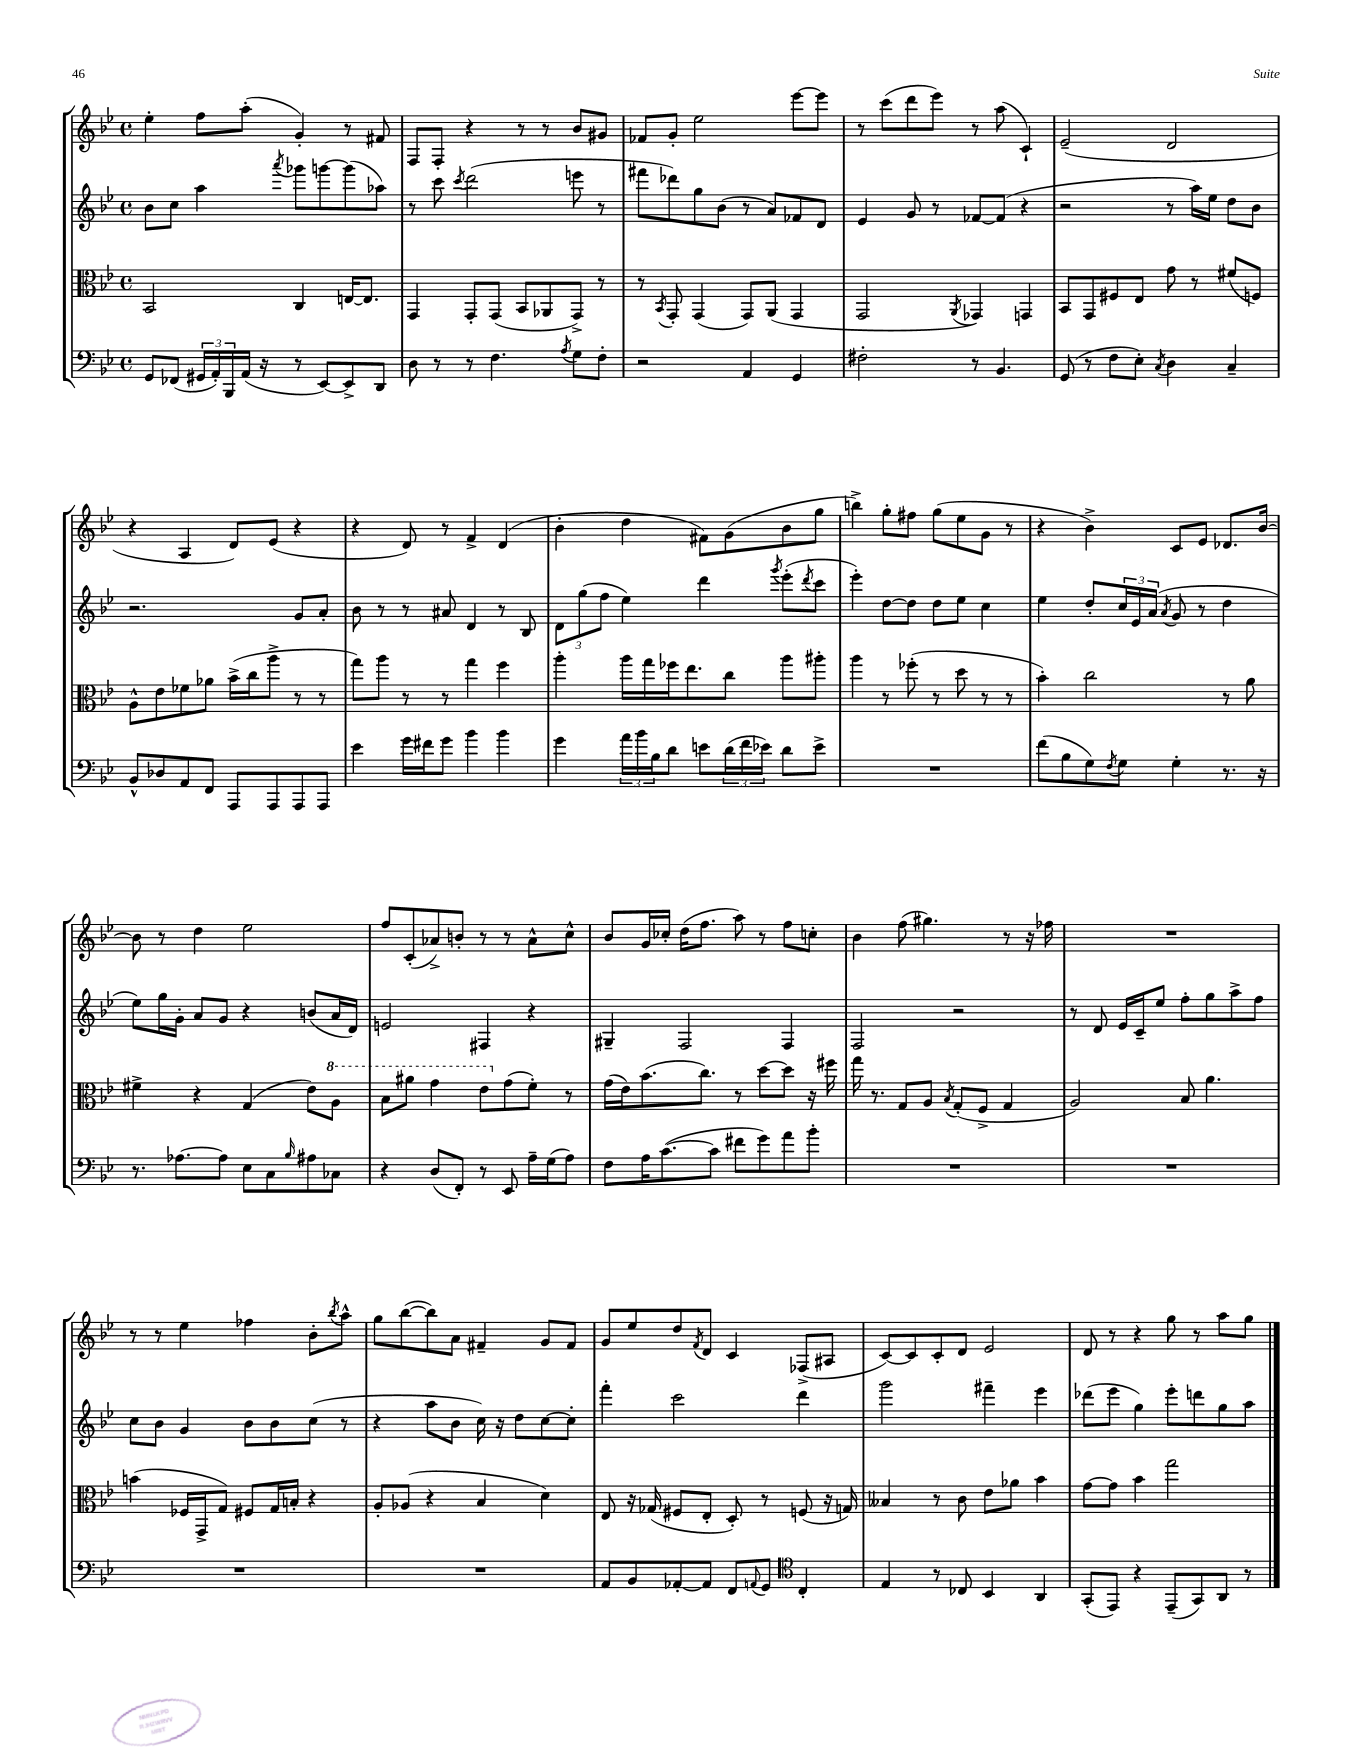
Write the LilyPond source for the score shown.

<<
\new StaffGroup <<
\new Staff = "s0" {
    \clef treble \key bes \major \defaultTimeSignature \time 4/4
    ees''4-. f''8 a''8-.( g'4-.) r8 fis'8 |
    f8 f8-. r4 r8 r8 bes'8 gis'8 |
    fes'8 g'8-. ees''2 ees'''8~ ees'''8 |
    r8 c'''8( d'''8 ees'''8) r8 a''8( c'4-!) |
    ees'2--( d'2 |
    r4 a4 d'8) ees'8( r4 |
    r4 d'8) r8 f'4-> d'4( |
    bes'4-. d''4 fis'8) g'8( bes'8 g''8 |
    b''4->) g''8-. fis''8 g''8( ees''8 g'8 r8 |
    r4 bes'4->) c'8 ees'8 des'8. bes'16~ |
    bes'8 r8 d''4 ees''2 |
    f''8 c'8-.( aes'8->) b'8-. r8 r8 aes'8-^ c''8-^ |
    bes'8 g'16 ces''16-. d''16( f''8. a''8) r8 f''8 c''8-. |
    bes'4 f''8( gis''4.) r8 r16 fes''16 |
    R1 |
    r8 r8 ees''4 fes''4 bes'8-. \acciaccatura { bes''8 } a''8-^ |
    g''8 bes''8~( bes''8) a'8 fis'4-- g'8 fis'8 |
    g'8 ees''8 d''8 \acciaccatura { f'8 } d'8 c'4 fes8->( ais8 |
    c'8~) c'8 c'8-. d'8 ees'2 |
    d'8 r8 r4 g''8 r8 a''8 g''8 \bar "|." |
}
\new Staff = "s1" {
    \clef treble \key bes \major \defaultTimeSignature \time 4/4
    bes'8 c''8 a''4 \acciaccatura { a'''8 } ges'''8 g'''8~ g'''8( aes''8) |
    r8 c'''8 \acciaccatura { c'''8 } d'''2( e'''8 r8 |
    fis'''8 des'''8) g''8 bes'8( r8 a'8) fes'8 d'8 |
    ees'4 g'8 r8 fes'8~ fes'8( r4 |
    r2 r8 a''16) ees''16 d''8 bes'8 |
    r2. g'8 a'8-. |
    bes'8 r8 r8 ais'8 d'4 r8 bes8 |
    \tuplet 3/2 { d'8 g''8( f''8 } ees''4) d'''4 \acciaccatura { g'''8 } ees'''8-.( \acciaccatura { d'''8 } c'''8 |
    ees'''4-.) d''8~ d''8 d''8 ees''8 c''4 |
    ees''4 d''8-. \tuplet 3/2 { c''16 ees'16 a'16( } \acciaccatura { a'8 } g'8 r8 d''4 |
    ees''8) g''16 g'16-. a'8 g'8 r4 b'8( a'16 d'16) |
    e'2 fis4 r4 |
    gis4-- f2 f4 |
    f2 r2 |
    r8 d'8 ees'16 c'16-- ees''8 f''8-. g''8 a''8-> f''8 |
    c''8 bes'8 g'4 bes'8 bes'8 c''8( r8 |
    r4 a''8 bes'8 c''16) r16 d''8 c''8~ c''8-. |
    f'''4-. c'''2 d'''4 |
    g'''2 fis'''4-- ees'''4 |
    des'''8( ees'''8 g''4) ees'''8-. d'''8 g''8 a''8 \bar "|." |
}
\new Staff = "s2" {
    \clef alto \key bes \major \defaultTimeSignature \time 4/4
    bes,2 c4 e16~ e8. |
    g,4 g,8-. g,8( bes,8 aes,8 g,8->) r8 |
    r8 \acciaccatura { bes,8 } g,8-. g,4( g,8) a,8( g,4 |
    g,2 \acciaccatura { a,8 } ges,4) g,4 |
    bes,8 g,8 fis8 ees8 g'8 r8 fis'8( f8) |
    a8-^ ees'8 fes'8 aes'8 bes'16->( c''16 a''8-> r8 r8 |
    g''8) a''8 r8 r8 g''4 f''4 |
    a''4-. a''16 g''16 fes''16 ees''8. c''8 a''8 ais''8-. |
    a''4 r8 fes''8-.( r8 d''8 r8 r8 |
    bes'4-.) c''2 r8 a'8 |
    fis'4-> r4 g4( ees'8) \ottava #1 a'8 |
    bes'8 ais''8 g''4 ees''8 \ottava #0 g'8( f'8-.) r8 |
    g'16( ees'16) bes'8.( c''8.) r8 d''8~ d''8 r16 fis''16 |
    g''16 r8. g8 a8 \acciaccatura { bes8 } g8-.( f8-> g4 |
    a2) bes8 a'4. |
    b'4( fes16 g,16-> g8) fis8 g16 b16-. r4 |
    a8-. aes8( r4 bes4 d'4) |
    ees8 r16 ges16( fis8 ees8-. d8-.) r8 f8( r16 g16) |
    beses4 r8 c'8 ees'8 aes'8 bes'4 |
    g'8~ g'8 bes'4 g''2 \bar "|." |
}
\new Staff = "s3" {
    \clef bass \key bes \major \defaultTimeSignature \time 4/4
    g,8 fes,8( \tuplet 3/2 { gis,16 a,16-.) bes,,16 } a,16( r16 r8 ees,8~) ees,8-> d,8 |
    d8 r8 r8 f4. \acciaccatura { a8 } g8 f8-. |
    r2 a,4 g,4 |
    fis2-. r8 bes,4. |
    g,8( r8 f8 ees8-.) \acciaccatura { c8 } d4 c4-- |
    bes,8-^ des8 a,8 f,8 a,,8 a,,8 a,,8 a,,8 |
    ees'4 g'16 fis'16 g'8 bes'4 bes'4 |
    g'4 \tuplet 3/2 { a'16 bes'16 bes16 } d'8 e'8 \tuplet 3/2 { d'16( f'16 ees'16) } d'8 ees'8-> |
    R1 |
    f'8( bes8 g8) \acciaccatura { f8 } g8 g4-. r8. r16 |
    r8. aes8.~ aes8 ees8 c8 \grace { bes16 } ais8 ces8 |
    r4 d8( f,8-.) r8 ees,8 a16-- g16( a8) |
    f8 a16 c'8.~( c'8 fis'8 g'8) a'8 bes'8-. |
    R1 |
    R1 |
    R1 |
    R1 |
    a,8 bes,8 aes,8~-. aes,8 f,8 \appoggiatura { a,8 } g,8 \clef tenor c4-. |
    ees4 r8 ces8 bes,4 a,4 |
    g,8-.( ees,8) r4 ees,8--( g,8) a,8 r8 \bar "|." |
}
>>
>>
\layout { \context { \Score \remove "Bar_number_engraver" } }
